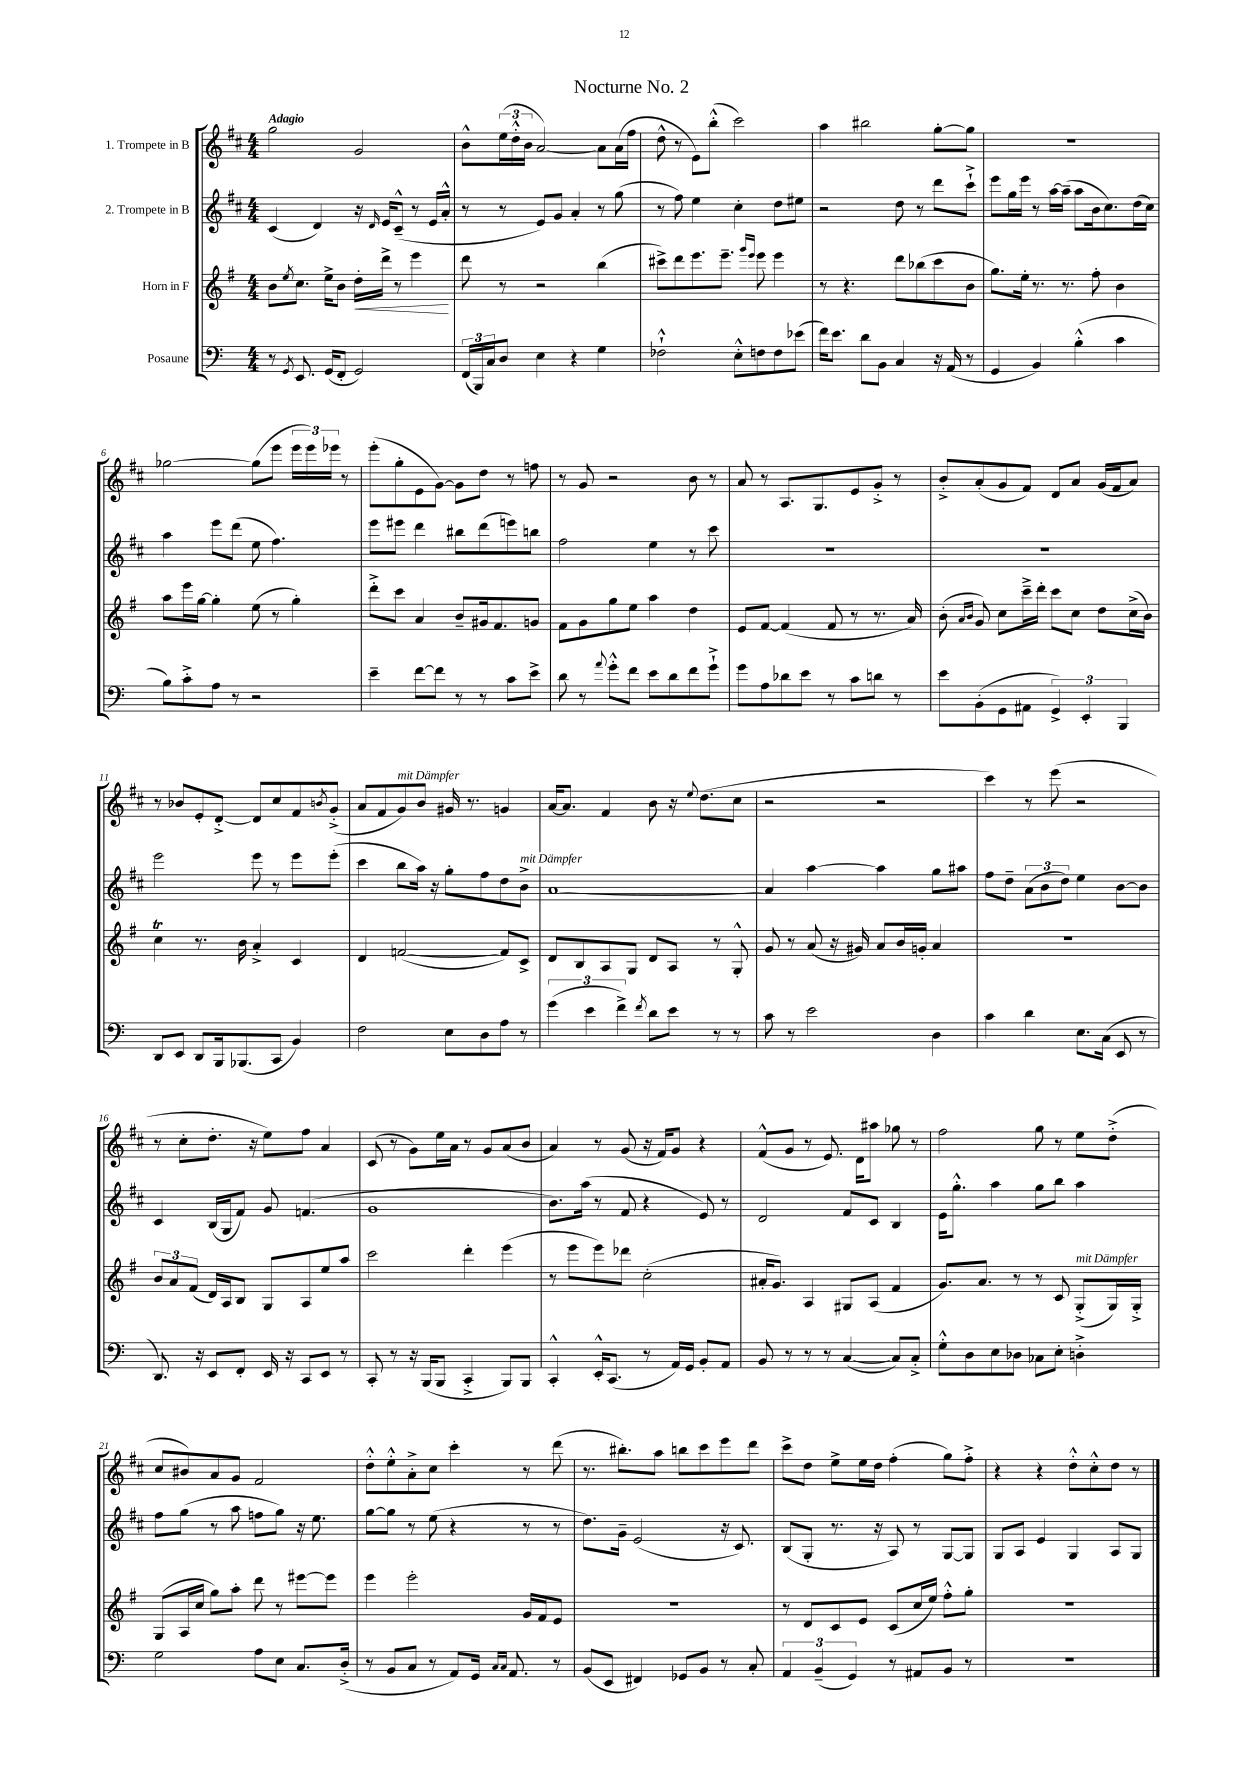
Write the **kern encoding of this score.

**kern	**kern	**dynam	**kern	**kern
*part4	*part3	*part3	*part2	*part1
*staff4	*staff3	*staff3	*staff2	*staff1
*I"Posaune	*I"Horn in F	*	*I"2. Trompete in B	*I"1. Trompete in B
*clefF4	*clefG2	*	*clefG2	*clefG2
*k[]	*k[f#]	*	*k[f#c#]	*k[f#c#]
*M4/4	*M4/4	*	*M4/4	*M4/4
=1	=1	=1	=1	=1
!	!	!	!	!LO:TX:a:B:t=Adagio
8r	8b\L	.	(4c#/	2gg\
8qGG/	8qee/	.	.	.
8.EE/	8.cc\J	.	.	.
.	.	.	4d/)	.
(16GG/KL	16ee^\KL	.	.	.
8FF'/J	8b\J	.	.	.
!	!	!LO:HP:b	!	!
2GG/)	16dd'\LL	<	16r	2g/
.	.	.	16qqd/	.
.	16ddd^\JJ	.	16e/KL	.
.	8r	.	(8c#~^^/J	.
.	4eee\	.	8r	.
.	.	.	16e/LL	.
.	.	.	16a'^^/JJ	.
.	.	[	.	.
=2	=2	=2	=2	=2
(24FF/LL	8ddd\	.	8r	8b^^\L
24BBB/)	.	.	.	.
24C/J	.	.	.	.
8D/J	8r	.	8r	(24ee\L
.	.	.	.	24dd'^^\
.	.	.	.	24b\JJ
4E\	2r	.	8e/L)	[2a/)
.	.	.	8g/J	.
4r	.	.	4a'/	.
4G\	(4bb\	.	8r	8a\L]
.	.	.	(8gg\	(16a\L
.	.	.	.	16ff#\JJ
=3	=3	=3	=3	=3
2F-X`^^\	8ccc#X^\L)	.	8r	8dd^^\
.	8ddd\	.	8ff#\)	8r
.	8.eee\	.	4ee\	8e\L)
.	.	.	.	(8bb'^^\J
.	8.eee~\J	.	.	.
8E'^^\L	.	.	4cc#'\	2ccc#\)
.	16qqggg/LL	.	.	.
.	16qqeee/JJ	.	.	.
8Fn\	8eee\	.	.	.
8F\	4eee\	.	8dd\L	.
(8e-X\J	.	.	8ee#X\J	.
=4	=4	=4	=4	=4
16f\KL)	8r	.	2r	4aa\
8.e\J	.	.	.	.
.	4.r	.	.	.
8d\L	.	.	.	2bb#X\
8BB\J	.	.	.	.
4C/	8ddd\L	.	8dd\	.
.	(8bb-X\	.	8r	.
16r	8ccc\	.	8ddd\L	[8gg'\L
(16AA/	.	.	.	.
8r	8b\J	.	8ccc#`^\J	8gg\J]
=5	=5	=5	=5	=5
4GG/	8.gg\L)	.	8eee\L	1r
.	.	.	16gg\L	.
.	16ee'\Jk	.	16eee\JJ	.
4BB/)	8.r	.	8r	.
.	.	.	[16aa\LL	.
.	8.r	.	(16aa~\JJ]	.
(4B'^^\	.	.	8aa\L	.
.	8ff#'\	.	16b\k	.
.	.	.	8.cc#\)	.
4c\	4b\	.	.	.
.	.	.	(16dd\L	.
.	.	.	16cc#\JJ)	.
!!LO:LB:g=z
=6	=6	=6	=6	=6
8B\L)	8aa\L	.	4aa\	[2gg-X\
8c'^\	16eee\L	.	.	.
.	[16gg\JJ	.	.	.
8A\J	4gg'\]	.	8eee\L	.
8r	.	.	(8ddd\J	.
2r	(8ee\	.	8ee\	(8gg-\L]
.	8r	.	4.ff#\)	8eee\J
.	4gg'\)	.	.	24eee\LL
.	.	.	.	24eee\)
.	.	.	.	24eee-X\JJ
.	.	.	.	8r
=7	=7	=7	=7	=7
4e~\	8ddd'^\L	.	8eee\L	(8eee'\L
.	8ccc\J	.	8eee#X\J	8gg'\
[8f\L	4a/	.	4ddd\	8e\
8f\J]	.	.	.	[8g\J)
8r	8b~/L	.	8bb#X\L	8g\L]
8r	16g#X/k	.	(8ddd\	8dd\J
.	8.f#/	.	.	.
8c\L	.	.	8eeen\)	8r
8e^\J	8gn/J	.	8bbn\J	8ffn\
=8	=8	=8	=8	=8
8d\	8f#\L	.	2ff#\	8r
8r	8g\	.	.	8g/
8qqa/	.	.	.	.
8g'^^\L	8gg\	.	.	2r
8f\J	8ee\J	.	.	.
8e\L	4aa\	.	4ee\	.
8d\	.	.	.	.
8f\	4dd\	.	8r	8b\
8g`^\J	.	.	8ccc#\	8r
=9	=9	=9	=9	=9
8g\L	8e/L	.	1r	8a/
8A\	[8f#/J	.	.	8r
8d-X\	(4f#/]	.	.	8.A/L
8e\J	.	.	.	.
.	.	.	.	8.G/
8r	8f#/	.	.	.
8c\L	8r	.	.	8e/
8dn\J	8.r	.	.	8g'^/J
8r	.	.	.	8r
.	16a/)	.	.	.
=10	=10	=10	=10	=10
8e\L	(8b'\	.	1r	8b'^/L
.	16qqa/LL	.	.	.
.	16qqb/JJ	.	.	.
(8BB'\	8g/)	.	.	(8a'/
8GG\	8cc\L	.	.	8g/
8AA#X\J	16ccc~^\L	.	.	8f#/J)
.	16ddd'\JJ	.	.	.
6GG^/)	8ccc\L	.	.	8d/L
.	8cc\J	.	.	8a/J
6EE'/	.	.	.	.
.	8dd\L	.	.	(16g/LL
.	.	.	.	16f#/J
6BBB/	.	.	.	.
.	(16cc^\L	.	.	8a/J)
.	16b\JJ)	.	.	.
!!LO:LB:g=z
=11	=11	=11	=11	=11
8DD/L	4ccT\	.	2eee\	8r
8EE/J	.	.	.	8b-X/L
8DD/L	8.r	.	.	8e'/
16BBB/k	.	.	.	[8d'^/J
(8.BBB-X/	16b\	.	.	.
.	4a'^/	.	8eee\	8d/L]
8CC/J	.	.	8r	8cc#/
4BB/)	4c/	.	8eee\L	8f#/
.	.	.	.	8qbn/
.	.	.	(8eee'\J	(8g'^/J
=12	=12	=12	=12	=12
2F\	4d/	.	4ccc#\	8a/L
.	.	.	.	8f#/
!	!	!	!	!LO:TX:a:i:t=mit Dämpfer
.	([2fn/	.	8bb\L	8g/)
.	.	.	16aa\Jk)	8b/J
.	.	.	16r	.
8E\L	.	.	8gg'\L	16g#X/
.	.	.	.	8.r
8D\	.	.	8ff#\	.
8A\J	8f/L])	.	8dd\	4gn/
!	!	!	!LO:TX:a:i:t=mit Dämpfer	!
8r	8c^/J	.	8b^\J	.
=13	=13	=13	=13	=13
(6g\	8d/L	.	[1a	[16a/KL
.	.	.	.	8.a/J]
.	8B/	.	.	.
6e\	.	.	.	.
.	8A/	.	.	4f#/
6f^\)	.	.	.	.
.	8G/J	.	.	.
8qf/	.	.	.	.
8d\L	8d/L	.	.	8b\
8e\J	8A/J	.	.	16r
.	.	.	.	8qqee/
.	.	.	.	(8.dd\L
8r	8r	.	.	.
8r	8G'^^/	.	.	8cc#\J
=14	=14	=14	=14	=14
8c\	8g/	.	4a/]	2r
8r	8r	.	.	.
2e\	(8a/	.	[4aa\	.
.	16r	.	.	.
.	16g#X/)	.	.	.
.	8a/L	.	4aa\]	2r
.	16b/L	.	.	.
.	16gn'/JJ	.	.	.
4D\	4a/	.	8gg\L	.
.	.	.	8aa#X\J	.
=15	=15	=15	=15	=15
4c\	1r	.	8ff#\L	4ccc#\)
.	.	.	8dd~\J	.
4d\	.	.	(12a\L	8r
.	.	.	12b\	.
.	.	.	.	(8eee\
.	.	.	12dd\J)	.
8.E\L	.	.	4ee\	2r
(16C\Jk	.	.	.	.
8EE/	.	.	[8b\L	.
8r	.	.	8b\J]	.
!!LO:LB:g=z
=16	=16	=16	=16	=16
8.DD/)	12b/L	.	4c#/	8r
.	12a/	.	.	.
.	.	.	.	8cc#'\L
.	(12f#/J	.	.	.
16r	.	.	.	.
8EE/L	16d/LL)	.	(16B/LL	8.dd'\J
.	16A/J	.	16G/J	.
8FF'/J	8B/J	.	8f#/J)	.
.	.	.	.	16r
16EE/	8G/L	.	8g/	8ee\L)
16r	.	.	.	.
8CC/L	8A/	.	(4.fn/	8ff#\J
8EE/J	8ee/	.	.	4a/
8r	8aa/J	.	.	.
=17	=17	=17	=17	=17
8CC'/	2ccc\	.	1g	(8c#/
8r	.	.	.	8r
16r	.	.	.	8g\L)
(16BBB/KL	.	.	.	.
8BBB/J	.	.	.	16ee\L
.	.	.	.	16a\JJ
4CC'^/	4ddd'\	.	.	8r
.	.	.	.	8g/L
8BBB/L)	(4eee\	.	.	(8a/
8BBB/J	.	.	.	8b/J
=18	=18	=18	=18	=18
4CC'^^/	8r	.	8.b\L)	4a/)
.	8eee\L	.	.	.
.	.	.	(16aa\Jk	.
16EE'^^/KL	8eee\)	.	8r	8r
(8.CC/J	.	.	.	.
.	8ddd-X\J	.	8f#/	(8g/
8r	(2cc'\	.	4r	16r
.	.	.	.	16f#/KL)
16AA/LL)	.	.	.	8g/J
16GG/JJ	.	.	.	.
8BB'/L	.	.	8e/)	4r
8AA/J	.	.	8r	.
=19	=19	=19	=19	=19
8BB/	16a#X'/KL	.	2d/	(8f#^^/L
.	8.g/J)	.	.	.
8r	.	.	.	8g/J
8r	4A/	.	.	8r
8r	.	.	.	8.e/)
([4C/	8G#X/L	.	8f#/L	.
.	.	.	.	16d\KL
.	(8A/J	.	8c#/J	8aa#X\J
8C/L])	4f#/	.	4B/	8gg-X\
8C'^/J	.	.	.	8r
=20	=20	=20	=20	=20
8G'^^\L	8.g/L)	.	16e\KL	2ff#\
.	.	.	8.gg'^^\J	.
8D\	.	.	.	.
.	8.a/J	.	.	.
8E\	.	.	4aa\	.
8D-X\J	8r	.	.	.
8C-X\L	8r	.	8gg\L	8gg\
8E'\J	8c/	.	8bb\J	8r
!	!LO:TX:a:i:t=mit Dämpfer	!	!	!
4Dn'^\	(8G'^/L	.	4aa\	8ee\L
.	16G/L)	.	.	(8dd'^\J
.	16G'^/JJ	.	.	.
!!LO:LB:g=z
=21	=21	=21	=21	=21
2G\	(8G/L	.	8ff#\L	8cc#/L
.	16A/L	.	(8gg\J	8b#X/)
.	16cc/JJ	.	.	.
.	8gg\L)	.	8r	8a/
.	8aa'\J	.	8aa\	8g/J
8A\L	8ddd\	.	8ffn\L	2f#/
8E\J	8r	.	8gg\J)	.
8.C/L	[8eee#X\L	.	16r	.
.	.	.	8.ee\	.
.	8eee#\J]	.	.	.
(16D'^/Jk	.	.	.	.
=22	=22	=22	=22	=22
8r	4eee\	.	[8gg\L	8dd'^^\L
8BB/L	.	.	8gg\J]	8ee'^^\
8C/J	2eee'\	.	8r	8a'^\
8r	.	.	(8ee\	8cc#\J
8AA/L)	.	.	4r	4ccc#'\
16GG/Jk	.	.	.	.
16qqC/LL	.	.	.	.
16qqC/JJ	.	.	.	.
8.AA/	.	.	.	.
.	16g/LL	.	8r	8r
.	16f#/J	.	.	.
8r	8e/J	.	8r	(8ddd\
=23	=23	=23	=23	=23
(8BB/L	1r	.	8.dd\L)	8.r
8EE/J	.	.	.	.
.	.	.	16g~\Jk	8.bb#X'\L)
4FF#X/)	.	.	(2e/	.
.	.	.	.	8aa\J
8GG-X/L	.	.	.	8bbn\L
8BB/J	.	.	.	8ccc#\
8r	.	.	16r	8eee\
.	.	.	8.c#/)	.
8C'/	.	.	.	8ddd\J
=24	=24	=24	=24	=24
6AA/	8r	.	(8B/L	8ccc#^\L
.	8d/L	.	8G'/J	8dd\J
(6BB~/	.	.	.	.
.	8c/	.	8.r	8ee^\L
6GG/)	.	.	.	.
.	8e/J	.	.	16ee\L
.	.	.	16r	16dd\JJ
8r	(8c/L	.	8A/)	(4ff#'\
8AA#X/L	16cc/L	.	8r	.
.	16ee/JJ)	.	.	.
8BB/J	8ff#'^^\L	.	[8G/L	8gg\L)
8r	8gg'\J	.	8G/J]	8ff#'^\J
=25	=25	=25	=25	=25
1r	1r	.	8G/L	4r
.	.	.	8A/J	.
.	.	.	4e/	4r
.	.	.	4G/	8dd'^^\L
.	.	.	.	8cc#'^^\
.	.	.	8A/L	8dd\J
.	.	.	8G/J	8r
==	==	==	==	==
*-	*-	*-	*-	*-
